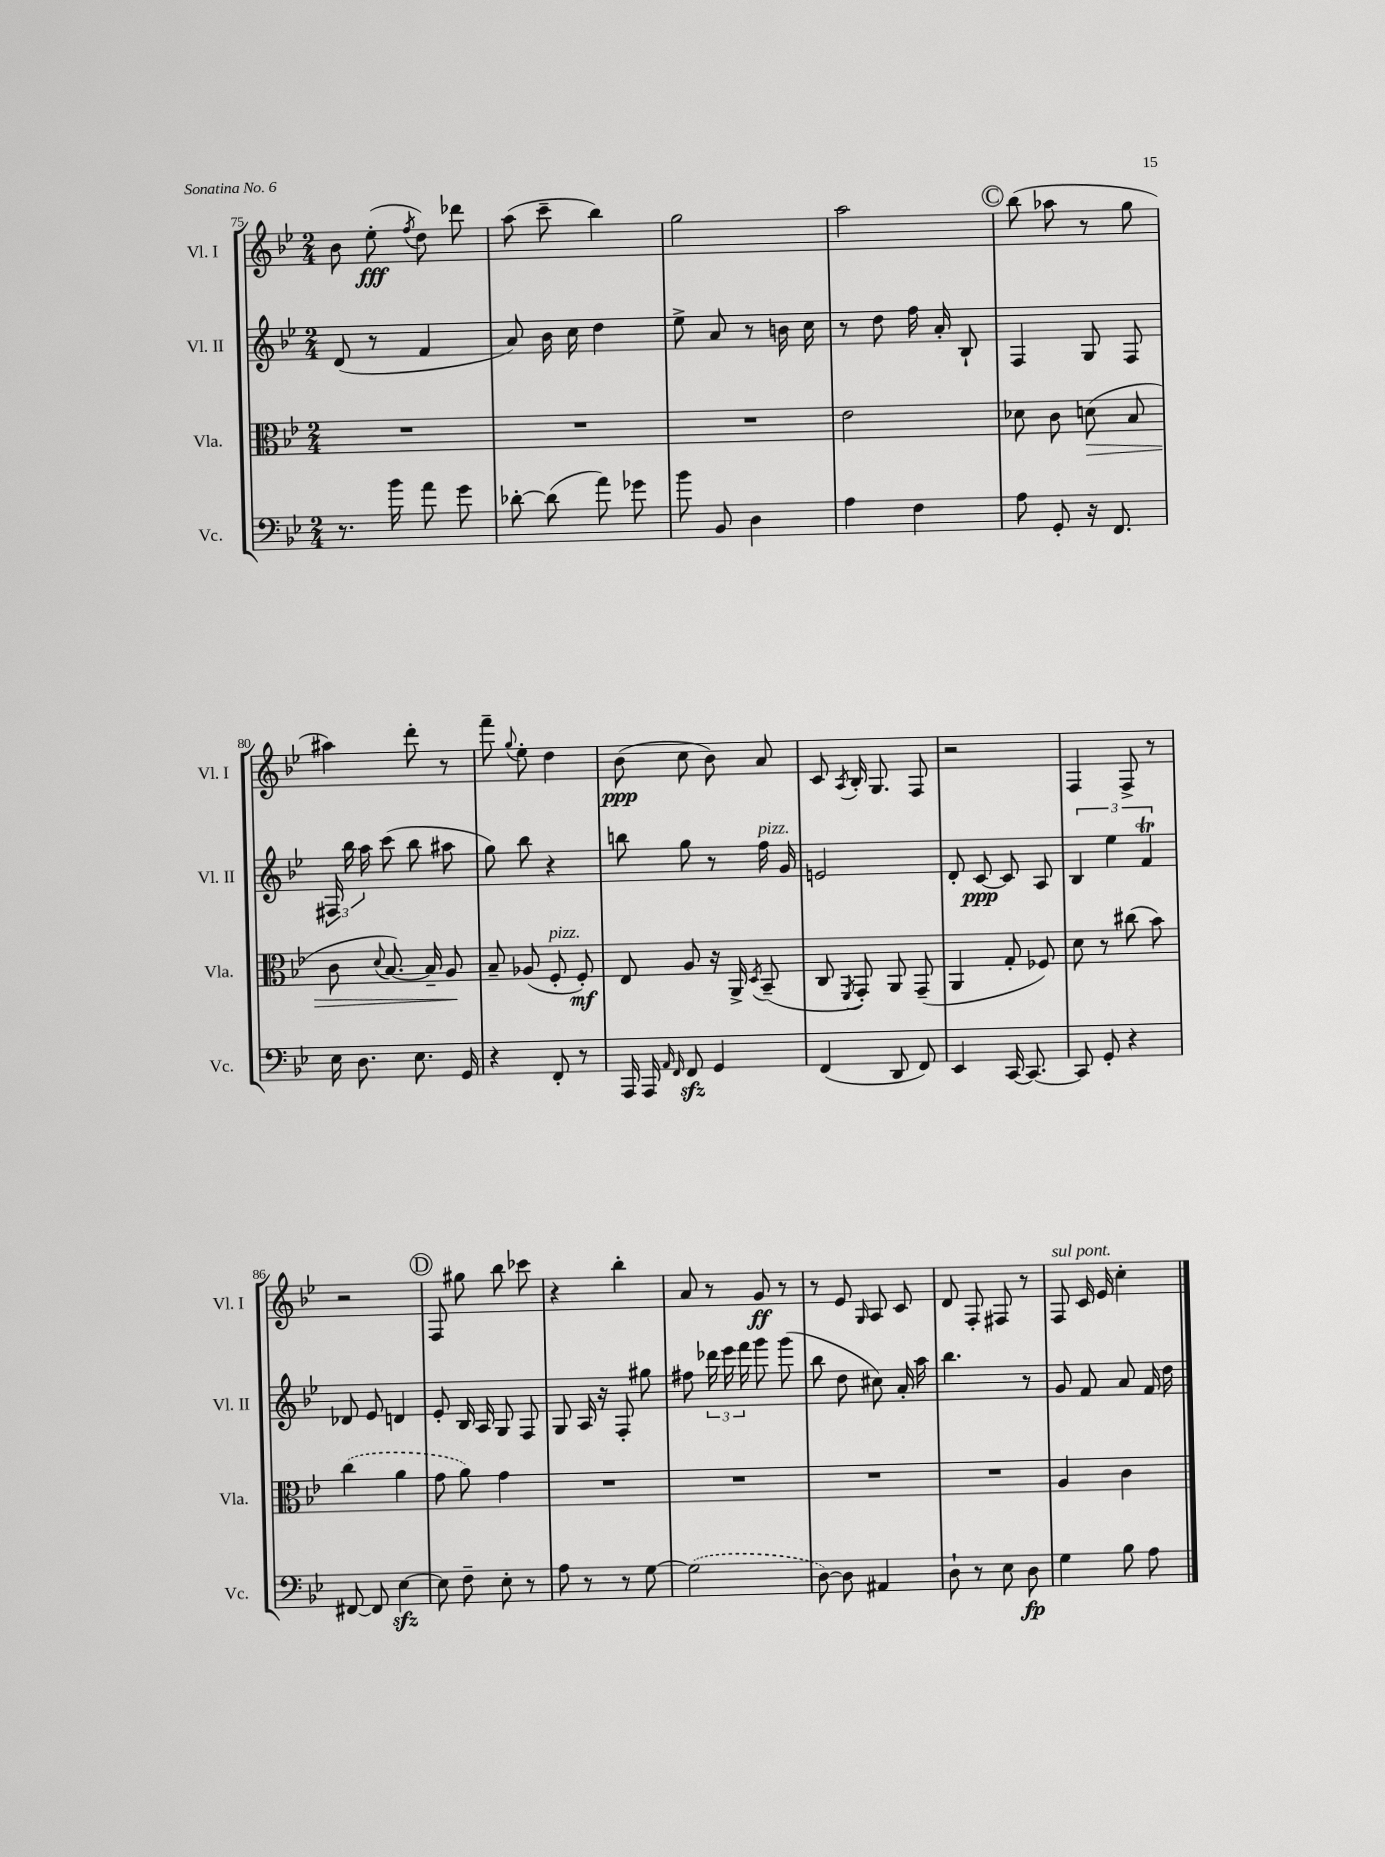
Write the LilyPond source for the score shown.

<<
\new StaffGroup <<
\new Staff = "s0" \with { instrumentName = "Vl. I" shortInstrumentName = "Vl. I" } {
    \clef treble \key bes \major \numericTimeSignature \time 2/4
    \autoBeamOff bes'8 ees''8-.\fff( \acciaccatura { f''8 } d''8) des'''8 |
    a''8( c'''8-- bes''4) |
    g''2 |
    a''2 |
    \mark \markup { \circle "C" } bes''8( aes''8 r8 g''8 |
    ais''4) d'''8-. r8 |
    f'''8-- \appoggiatura { g''8 } ees''8-. d''4 |
    bes'8\ppp( c''8 bes'8) a'8 |
    c'8 \acciaccatura { a8 } bes16-. g8. f8 |
    r2 |
    f4 f8-> r8 |
    r2 |
    \mark \markup { \circle "D" } f8 gis''8 bes''8 ces'''8 |
    r4 bes''4-. |
    a'8 r8 g'8\ff r8 |
    r8 ees'8 \grace { g16 } a8 c'8 |
    d'8 f8-. fis8 r8 |
    f8^\markup { \italic "sul pont." } c'16 ees'16 c''4-. \bar "|." |
}
\new Staff = "s1" \with { instrumentName = "Vl. II" shortInstrumentName = "Vl. II" } {
    \clef treble \key bes \major \numericTimeSignature \time 2/4
    \autoBeamOff d'8( r8 f'4 |
    a'8) bes'16 c''16 d''4 |
    ees''8-> a'8 r8 b'16 c''16 |
    r8 d''8 f''16 a'16-. bes8-! |
    \mark \markup { \circle "C" } f4 g8 f8 |
    \tuplet 3/2 { fis16 bes''16 a''16 } c'''8( bes''8 ais''8 |
    g''8) bes''8 r4 |
    b''8 g''8 r8 f''16^\markup { \italic "pizz." } g'16 |
    e'2 |
    d'8-. c'8~\ppp c'8 a8 |
    \tuplet 3/2 { bes4 ees''4 f'4\trill } |
    des'8 ees'8 d'4 |
    \mark \markup { \circle "D" } ees'8-. bes16 a16 g8 f8 |
    g8 a16 r16 f8-. gis''8 |
    fis''8 \tuplet 3/2 { des'''16 ees'''16 f'''16 } g'''8 g'''8( |
    bes''8 d''8 cis''8) a'16-. a''16 |
    bes''4. r8 |
    g'8 f'8 a'8 f'16 d''16 \bar "|." |
}
\new Staff = "s2" \with { instrumentName = "Vla." shortInstrumentName = "Vla." } {
    \clef alto \key bes \major \numericTimeSignature \time 2/4
    \autoBeamOff R2 |
    R2 |
    R2 |
    ees'2 |
    \mark \markup { \circle "C" } des'8 c'8 d'8\>( bes8 |
    c'8 \appoggiatura { d'8 } bes8.~) bes16-- a8\! |
    bes8-- aes8( f8-.^\markup { \italic "pizz." } f8-.\mf) |
    ees8 a8 r16 a,16-> \acciaccatura { d8 } bes,8--( |
    c8 \acciaccatura { f,8 } g,8-.) a,8 g,8--( |
    a,4 g8-. fes8) |
    d'8 r8 cis''8( bes'8) |
    \once \slurDashed c''4( a'4 |
    \mark \markup { \circle "D" } g'8 a'8) g'4 |
    R2 |
    R2 |
    R2 |
    R2 |
    a4 c'4 \bar "|." |
}
\new Staff = "s3" \with { instrumentName = "Vc." shortInstrumentName = "Vc." } {
    \clef bass \key bes \major \numericTimeSignature \time 2/4
    \autoBeamOff r8. bes'16 a'8 g'8 |
    des'8~-. des'8( a'8) ges'8 |
    bes'8 bes,8 d4 |
    a4 f4 |
    \mark \markup { \circle "C" } a8 g,8-. r16 f,8. |
    ees16 d8. ees8. g,16 |
    r4 f,8-. r8 |
    a,,16 a,,16 \grace { a,16 f,16 } f,8\sfz g,4 |
    f,4( d,8 f,8) |
    ees,4 c,16~ c,8.~ |
    c,8 g,8-. r4 |
    fis,8~ fis,8 ees4~\sfz |
    \mark \markup { \circle "D" } ees8 f8-- ees8-. r8 |
    a8 r8 r8 g8~ |
    \once \slurDashed g2( |
    d8~) d8 ais,4 |
    d8-! r8 ees8 d8\fp |
    g4 bes8 a8 \bar "|." |
}
>>
>>
\layout { \context { \Score currentBarNumber = #75 } }
